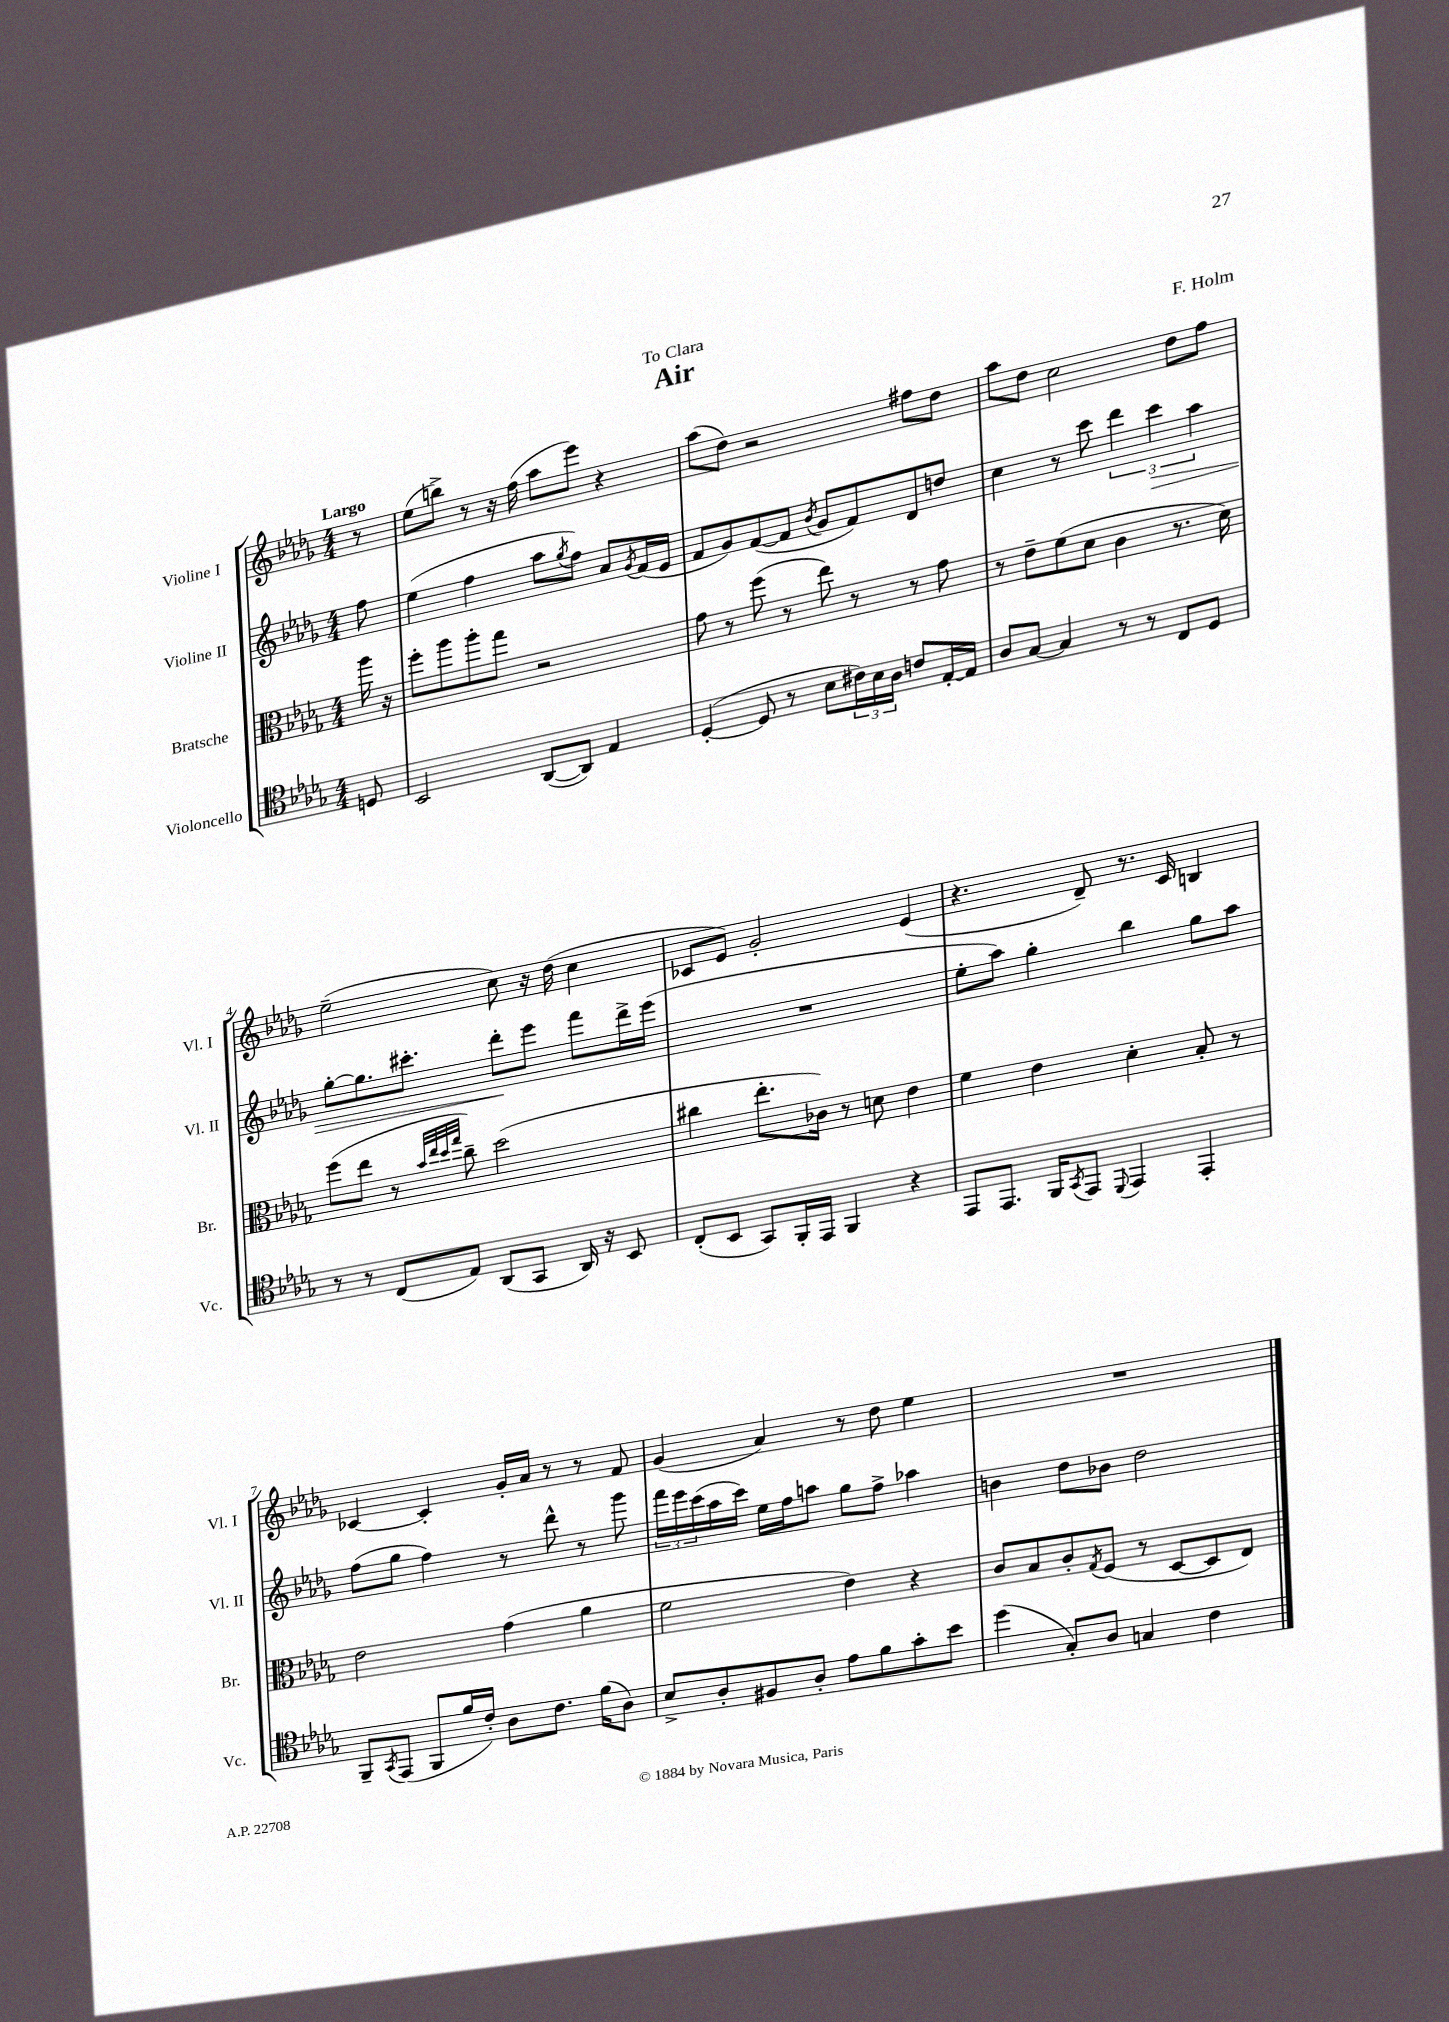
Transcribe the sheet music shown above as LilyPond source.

\header { title = "Air" composer = "F. Holm" dedication = "To Clara" }
<<
\new StaffGroup <<
\new Staff = "s0" \with { instrumentName = "Violine I" shortInstrumentName = "Vl. I" } {
    \clef treble \key des \major \numericTimeSignature \time 4/4 \partial 8 \tempo "Largo"
    r8 |
    ees''8( b''8->) r8 r16 f''16( aes''8 ees'''8) r4 |
    aes''8( des''8) r2 fis''8 des''8 |
    aes''8 des''8 c''2 des''8 f''8 |
    ees''2--( c''8) r16 des''16( c''4 |
    ces'8 ees'8) ges'2-. ees'4( |
    r4. des'8--) r8. c'16 b4 |
    ces'4~ ces'4-. ges'16-. aes'16 r8 r8 f'8 |
    ges'4( aes'4) r8 des''8 ees''4 |
    R1 \bar "|." |
}
\new Staff = "s1" \with { instrumentName = "Violine II" shortInstrumentName = "Vl. II" } {
    \clef treble \key des \major \numericTimeSignature \time 4/4 \partial 8
    f''8 |
    ees''4( f''4 aes''8 \acciaccatura { ges''8 } f''8) aes'8 \acciaccatura { ges'8 } f'16( ees'16 |
    f'8 ges'8) f'8~( f'8 \acciaccatura { bes'8 } ges'8 f'8) des'8 d''8 |
    c''4 r8 c'''8 \tuplet 3/2 { des'''4 c'''4\> aes''4 } |
    ges''8~-. ges''8. cis'''8.-. des'''8-.\! ees'''8 f'''8 des'''16-> ees'''16( |
    R1 |
    ees''8-. aes''8) ges''4-. bes''4 ges''8 aes''8 |
    f''8( ges''8 f''4) r8 des'''8-^ r8 ges'''8 |
    \tuplet 3/2 { f'''16 ees'''16 c'''16( } aes''16 c'''16) ees''16 f''16 a''8 ges''8 f''8-> aes''4 |
    b'4 des''8 bes'8 des''2 \bar "|." |
}
\new Staff = "s2" \with { instrumentName = "Bratsche" shortInstrumentName = "Br." } {
    \clef alto \key des \major \numericTimeSignature \time 4/4 \partial 8
    aes''16 r16 |
    f''8-. aes''8 aes''8-. ges''8 r2 |
    ges'8 r8 f''8( r8 ees''8) r8 r8 ges'8 |
    r8 ees'8-- f'8( des'8 c'4 r8. des'16) |
    f''8( ees''8 r8 \grace { bes'32 ees''32 des''32 ges''32 } c''8--) des''2( |
    cis''4 ees''8.-. ces'16) r8 d'8 ees'4 |
    f'4 ees'4 des'4-. bes8-. r8 |
    ees'2 ges'4( aes'4 |
    f'2 ees'4) r4 |
    c'8 bes8 c'8-. \acciaccatura { ges8 } f8( r8 des8~ des8 ees8) \bar "|." |
}
\new Staff = "s3" \with { instrumentName = "Violoncello" shortInstrumentName = "Vc." } {
    \clef tenor \key des \major \numericTimeSignature \time 4/4 \partial 8
    d8 |
    bes,2 aes,8~( aes,8) ees4 |
    des4~-.( des8 r8 bes8 \tuplet 3/2 { cis'16) bes16 aes16 } c'8 ees16~-. ees16 |
    aes8 ges8~ ges4 r8 r8 c8 des8 |
    r8 r8 c8( ees8) aes,8( ges,8 aes,16) r16 bes,8 |
    c8-.( bes,8 ges,8) f,16-. ees,16 f,4 r4 |
    ees,8 ees,8. f,16 \acciaccatura { ges,8 } ees,8 \appoggiatura { des,8 } ees,4 ees,4-. |
    f,8-- \acciaccatura { ges,8 } ees,8( f,8 f'16 c'16-.) aes8 c'8. f'16( aes8) |
    bes8-> aes8-. fis8 aes8-. ees'8 f'8 ges'8-. bes'8 |
    des''4( ges8-.) aes8 g4 c'4 \bar "|." |
}
>>
>>
